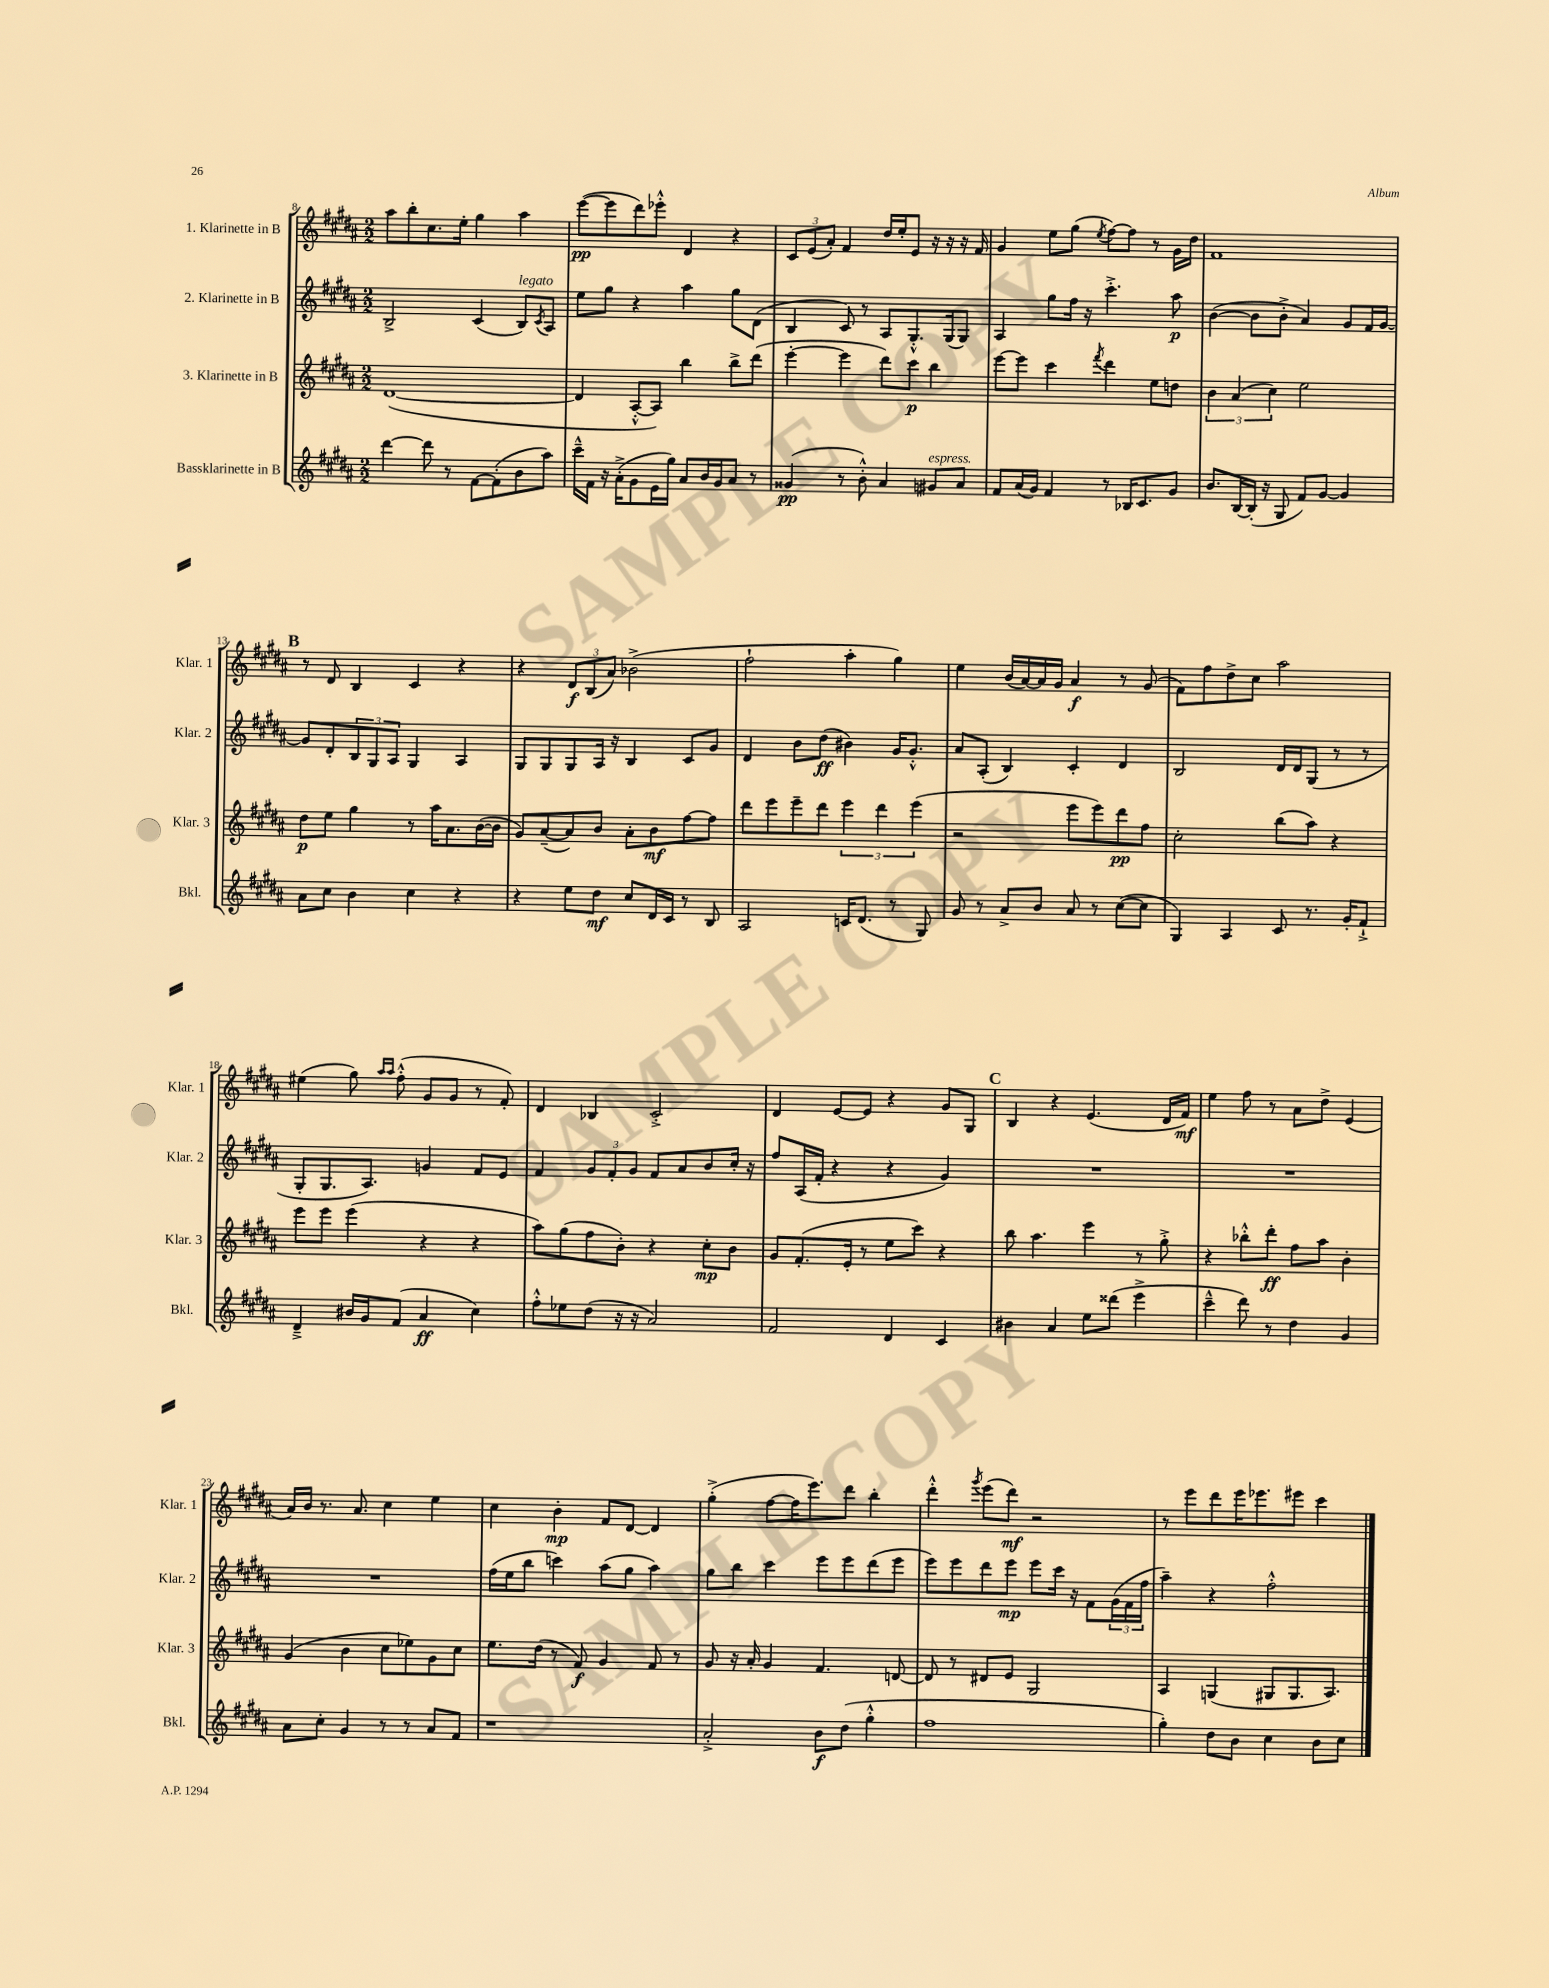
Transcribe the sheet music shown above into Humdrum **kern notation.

**kern	**dynam	**kern	**dynam	**kern	**dynam	**kern	**dynam
*part4	*part4	*part3	*part3	*part2	*part2	*part1	*part1
*staff4	*staff4	*staff3	*staff3	*staff2	*staff2	*staff1	*staff1
*I"Bassklarinette in B	*	*I"3. Klarinette in B	*	*I"2. Klarinette in B	*	*I"1. Klarinette in B	*
*I'Bkl.	*	*I'Klar. 3	*	*I'Klar. 2	*	*I'Klar. 1	*
*clefG2	*	*clefG2	*	*clefG2	*	*clefG2	*
*k[f#c#g#d#a#]	*	*k[f#c#g#d#a#]	*	*k[f#c#g#d#a#]	*	*k[f#c#g#d#a#]	*
*M2/2	*	*M2/2	*	*M2/2	*	*M2/2	*
=8	=8	=8	=8	=8	=8	=8	=8
[4ddd#\	.	([1d#	.	2B^/	.	8aa#\L	.
.	.	.	.	.	.	8bb'\	.
8ddd#\]	.	.	.	.	.	8.cc#\	.
8r	.	.	.	.	.	.	.
.	.	.	.	.	.	16ee'\Jk	.
[8f#\L	.	.	.	(4c#/	.	4gg#\	.
(8f#'\]	.	.	.	.	.	.	.
!	!	!	!	!LO:TX:a:i:t=legato	!	!	!
8b\	.	.	.	8B/L)	.	4aa#\	.
.	.	.	.	8qc#/	.	.	.
8aa#\J)	.	.	.	8A#/J	.	.	.
=9	=9	=9	=9	=9	=9	=9	=9
16ccc#~^^\LL	.	4d#/]	.	8ee\L	.	([8eee\L	pp
16f#\JJ	.	.	.	.	.	.	.
16r	.	.	.	8gg#\J	.	8eee\]	.
(16a#'^\KL	.	.	.	.	.	.	.
8g#\	.	[8A#'^^/L	.	4r	.	8ddd#\)	.
16e\L	.	8A#/J])	.	.	.	8eee-X'^^\J	.
16gg#\JJ)	.	.	.	.	.	.	.
8a#/L	.	4bb\	.	4aa#\	.	4d#/	.
16b/L	.	.	.	.	.	.	.
16g#/J	.	.	.	.	.	.	.
8a#/J	.	8bb^\L	.	8gg#\L	.	4r	.
8r	.	(8ddd#\J	.	(8d#\J	.	.	.
=10	=10	=10	=10	=10	=10	=10	=10
(4g##X/	pp	[4eee'\	.	4B/	.	12c#/L	.
.	.	.	.	.	.	(12e/	.
.	.	.	.	.	.	12a#'/J)	.
8r	.	4eee\]	.	8c#/)	.	4f#/	.
8b'^^\)	.	.	.	8r	.	.	.
4a#/	.	8ddd#\L)	.	8A#/L	.	16dd#/LL	.
.	.	.	.	.	.	16ee'/J	.
.	.	8ccc#\J	p	8.G#'^^/	.	8e/J	.
!LO:TX:a:i:t=espress.	!	!	!	!	!	!	!
8g#X/L	.	4bb\	.	.	.	16r	.
.	.	.	.	(16G#/k	.	16r	.
8a#/J	.	.	.	8G#/J)	.	16r	.
.	.	.	.	.	.	16f#/	.
=11	=11	=11	=11	=11	=11	=11	=11
8f#/L	.	[8eee\L	.	4A#/	.	4g#/	.
(16a#/L	.	8eee\J]	.	.	.	.	.
16g#/JJ)	.	.	.	.	.	.	.
4f#/	.	4ccc#\	.	8gg#\L	.	8ee\L	.
.	.	.	.	16ff#\Jk	.	(8gg#\J	.
.	.	.	.	16r	.	.	.
.	.	8qfff#/	.	.	.	8qee/	.
8r	.	4ddd#\	.	4.ccc#'^\	.	[8ff#\L)	.
16B-X/KL	.	.	.	.	.	8ff#\J]	.
8.c#/	.	.	.	.	.	.	.
.	.	8ee\L	.	.	.	8r	.
8g#/J	.	8ddn\J	.	8aa#\	p	16g#\LL	.
.	.	.	.	.	.	16dd#\JJ	.
=12	=12	=12	=12	=12	=12	=12	=12
8.b/L	.	6b\	.	([4b\	.	1f#	.
.	.	(6a#/	.	.	.	.	.
[16B/L	.	.	.	.	.	.	.
(16B'/JJ]	.	.	.	8b\L]	.	.	.
16r	.	.	.	.	.	.	.
.	.	6cc#\)	.	.	.	.	.
8G#/	.	.	.	8b'^\J	.	.	.
8f#/L)	.	2ee\	.	4a#/)	.	.	.
[8g#/J	.	.	.	.	.	.	.
4g#/]	.	.	.	8g#/L	.	.	.
.	.	.	.	16f#/L	.	.	.
.	.	.	.	[16g#/JJ	.	.	.
!!LO:LB:g=z
!!LO:REH:place=s1:t=B
=13	=13	=13	=13	=13	=13	=13	=13
8a#\L	.	8dd#\L	p	8g#/L]	.	8r	.
8cc#\J	.	8ee\J	.	8d#'/	.	8d#/	.
4b\	.	4gg#\	.	12B/	.	4B/	.
.	.	.	.	12G#/	.	.	.
.	.	.	.	12A#/J	.	.	.
4cc#\	.	8r	.	4G#/	.	4c#/	.
.	.	16aa#\KL	.	.	.	.	.
.	.	8.a#\	.	.	.	.	.
4r	.	.	.	4A#/	.	4r	.
.	.	([16b\L	.	.	.	.	.
.	.	16b\JJ]	.	.	.	.	.
=14	=14	=14	=14	=14	=14	=14	=14
4r	.	8g#/L)	.	8G#/L	.	4r	.
.	.	([8a#~/	.	8G#/	.	.	.
8ee\L	.	8a#/])	.	8G#/	.	12d#/L	f
.	.	.	.	.	.	(12B/	.
8dd#\J	mf	8b/J	.	16A#/Jk	.	.	.
.	.	.	.	.	.	12a#/J)	.
.	.	.	.	16r	.	.	.
8cc#/L	.	8a#'\L	.	4B/	.	(2b-X^\	.
16d#/L	.	8b\	mf	.	.	.	.
16c#/JJ	.	.	.	.	.	.	.
8r	.	[8ff#\	.	8c#/L	.	.	.
8B/	.	8ff#\J]	.	8g#/J	.	.	.
=15	=15	=15	=15	=15	=15	=15	=15
2A#/	.	8ddd#\L	.	4d#/	.	2ff#`\	.
.	.	8eee\	.	.	.	.	.
.	.	8eee~\	.	8b\L	.	.	.
.	.	8ddd#\J	.	(8dd#\J	ff	.	.
16cn/KL	.	6eee\	.	4b#X\)	.	4aa#'\	.
(8.d#/J	.	.	.	.	.	.	.
.	.	6ddd#\	.	.	.	.	.
8r	.	.	.	16g#/KL	.	4gg#\)	.
.	.	.	.	8.g#'^^/J	.	.	.
.	.	(6eee\	.	.	.	.	.
8G#/)	.	.	.	.	.	.	.
=16	=16	=16	=16	=16	=16	=16	=16
8g#/	.	2r	.	8a#/L	.	4ee\	.
8r	.	.	.	(8A#'/J	.	.	.
8a#^/L	.	.	.	4B/)	.	(16b/LL	.
.	.	.	.	.	.	[16a#/)	.
8b/J	.	.	.	.	.	16a#/]	.
.	.	.	.	.	.	16g#/JJ	.
8a#/	.	8eee\L	.	4c#'/	.	4a#/	f
8r	.	8eee\)	.	.	.	.	.
([8cc#\L	.	8ddd#\	pp	4d#/	.	8r	.
8cc#\J]	.	8ff#\J	.	.	.	(8g#/	.
=17	=17	=17	=17	=17	=17	=17	=17
4G#/)	.	2cc#'\	.	2B/	.	8f#\L)	.
.	.	.	.	.	.	8ff#\	.
4A#/	.	.	.	.	.	8dd#^\	.
.	.	.	.	.	.	8cc#\J	.
8c#/	.	(8bb\L	.	16d#/LL	.	2aa#\	.
.	.	.	.	16d#/J	.	.	.
8.r	.	8aa#\J)	.	(8G#/J	.	.	.
.	.	4r	.	8r	.	.	.
16g#'/KL	.	.	.	.	.	.	.
8f#`^/J	.	.	.	8r	.	.	.
!!LO:LB:g=z
=18	=18	=18	=18	=18	=18	=18	=18
4d#~^/	.	8eee\L	.	8G#'/L	.	(4ee#X\	.
.	.	8eee\J	.	8.G#/	.	.	.
16b#X/LL	.	(4eee\	.	.	.	8gg#\)	.
16g#/J	.	.	.	8.A#/J)	.	.	.
.	.	.	.	.	.	16qqaa#/LL	.
.	.	.	.	.	.	16qqaa#/JJ	.
(8f#/J	.	.	.	.	.	(8ff#'^^\	.
4a#/	ff	4r	.	4gn/	.	8g#/L	.
.	.	.	.	.	.	8g#/J	.
4cc#\)	.	4r	.	8f#/L	.	8r	.
.	.	.	.	8e/J	.	8f#'/)	.
=19	=19	=19	=19	=19	=19	=19	=19
8ff#'^^\L	.	8aa#\L)	.	4f#/	.	4d#/	.
8ee-X\	.	(8gg#\	.	.	.	.	.
(8dd#\J	.	8ff#\	.	12g#/L	.	4B-X/	.
.	.	.	.	12f#'/	.	.	.
16r	.	8b'\J)	.	.	.	.	.
.	.	.	.	12g#/J	.	.	.
16r	.	.	.	.	.	.	.
2a#/)	.	4r	.	8f#/L	.	2c#'^/	.
.	.	.	.	8a#/	.	.	.
.	.	8cc#'\L	mp	8b/	.	.	.
.	.	8b\J	.	16cc#'/Jk	.	.	.
.	.	.	.	16r	.	.	.
=20	=20	=20	=20	=20	=20	=20	=20
2f#/	.	8g#/L	.	8ff#/L	.	4d#/	.
.	.	(8.f#'/	.	(16A#/L	.	.	.
.	.	.	.	16f#'/JJ	.	.	.
.	.	.	.	4r	.	[8e/L	.
.	.	16e'/Jk	.	.	.	.	.
.	.	8r	.	.	.	8e/J]	.
4d#/	.	8ee\L	.	4r	.	4r	.
.	.	8ccc#\J)	.	.	.	.	.
4c#/	.	4r	.	4g#/)	.	8g#/L	.
.	.	.	.	.	.	8G#/J	.
!!LO:REH:place=s1:t=C
=21	=21	=21	=21	=21	=21	=21	=21
4b#X\	.	8bb\	.	1r	.	4B/	.
.	.	4.aa#\	.	.	.	.	.
4a#/	.	.	.	.	.	4r	.
8ee\L	.	4eee\	.	.	.	(4.e/	.
(8ddd##X\J	.	.	.	.	.	.	.
4eee^\	.	8r	.	.	.	.	.
.	.	8gg#'^\	.	.	.	16d#/LL	.
.	.	.	.	.	.	16f#/JJ)	mf
=22	=22	=22	=22	=22	=22	=22	=22
4ccc#~^^\	.	4r	.	1r	.	4ee\	.
8ddd#\)	.	8bb-X'^^\L	.	.	.	8ff#\	.
8r	.	8ddd#'\J	ff	.	.	8r	.
4dd#\	.	8ff#\L	.	.	.	8a#\L	.
.	.	8aa#\J	.	.	.	8dd#^\J	.
4g#/	.	4b'\	.	.	.	(4e/	.
!!LO:LB:g=z
=23	=23	=23	=23	=23	=23	=23	=23
8a#\L	.	(4g#/	.	1r	.	16a#/LL)	.
.	.	.	.	.	.	16b/JJ	.
8cc#'\J	.	.	.	.	.	8.r	.
4g#/	.	4b\	.	.	.	.	.
.	.	.	.	.	.	8.a#/	.
8r	.	8cc#\L	.	.	.	4cc#\	.
8r	.	8ee-X\)	.	.	.	.	.
8a#/L	.	8g#\	.	.	.	4ee\	.
8f#/J	.	8cc#\J	.	.	.	.	.
=24	=24	=24	=24	=24	=24	=24	=24
1r	.	8.ee\L	.	(16ff#\LL	.	4cc#\	.
.	.	.	.	16ee\J	.	.	.
.	.	.	.	8bb\J	.	.	.
.	.	(16dd#\Jk	.	.	.	.	.
.	.	8r	.	4cccn\)	.	4b'\	mp
.	.	8f#/)	f	.	.	.	.
.	.	4g#/	.	(8aa#\L	.	8f#/L	.
.	.	.	.	8gg#\J	.	[8d#/J	.
.	.	8f#/	.	4aa#\)	.	4d#/]	.
.	.	8r	.	.	.	.	.
=25	=25	=25	=25	=25	=25	=25	=25
2a#'^/	.	8g#/	.	8gg#\L	.	(4gg#'^\	.
.	.	16r	.	8bb\J	.	.	.
.	.	16a#'/	.	.	.	.	.
.	.	4g#/	.	4ccc#\	.	[8ff#\L	.
.	.	.	.	.	.	16ff#\K]	.
.	.	.	.	.	.	8.eee\)	.
8b\L	f	4.f#/	.	8eee\L	.	.	.
(8dd#\J	.	.	.	8eee\	.	8ddd#\J	.
4gg#'^^\	.	.	.	(8ddd#\	.	4bb'\	.
.	.	[8dn/	.	8eee\J	.	.	.
=26	=26	=26	=26	=26	=26	=26	=26
1ff#	.	8d/]	.	8eee\L)	.	4ddd#'^^\	.
.	.	8r	.	8eee\	.	.	.
.	.	.	.	.	.	8qggg#/	.
.	.	8d#X/L	.	8ddd#\	.	(8eee\L	.
.	.	8e/J	.	8eee\J	mp	8ddd#\J)	mf
.	.	2G#/	.	8eee\L	.	2r	.
.	.	.	.	16ccc#\Jk	.	.	.
.	.	.	.	16r	.	.	.
.	.	.	.	8f#\L	.	.	.
.	.	.	.	(24g#\L	.	.	.
.	.	.	.	24f#\	.	.	.
.	.	.	.	24ff#\JJ	.	.	.
=27	=27	=27	=27	=27	=27	=27	=27
4gg#'\)	.	4A#/	.	4aa#~\)	.	8r	.
.	.	.	.	.	.	8eee\L	.
8dd#\L	.	(4Gn/	.	4r	.	8ddd#\	.
8b\J	.	.	.	.	.	16eee\K	.
.	.	.	.	.	.	8.eee-X\	.
4cc#\	.	8G#X/L	.	2ff#'^^\	.	.	.
.	.	8.G#/	.	.	.	8eee#X\J	.
8b\L	.	.	.	.	.	4ccc#\	.
.	.	8.A#/J)	.	.	.	.	.
8cc#\J	.	.	.	.	.	.	.
==	==	==	==	==	==	==	==
*-	*-	*-	*-	*-	*-	*-	*-
